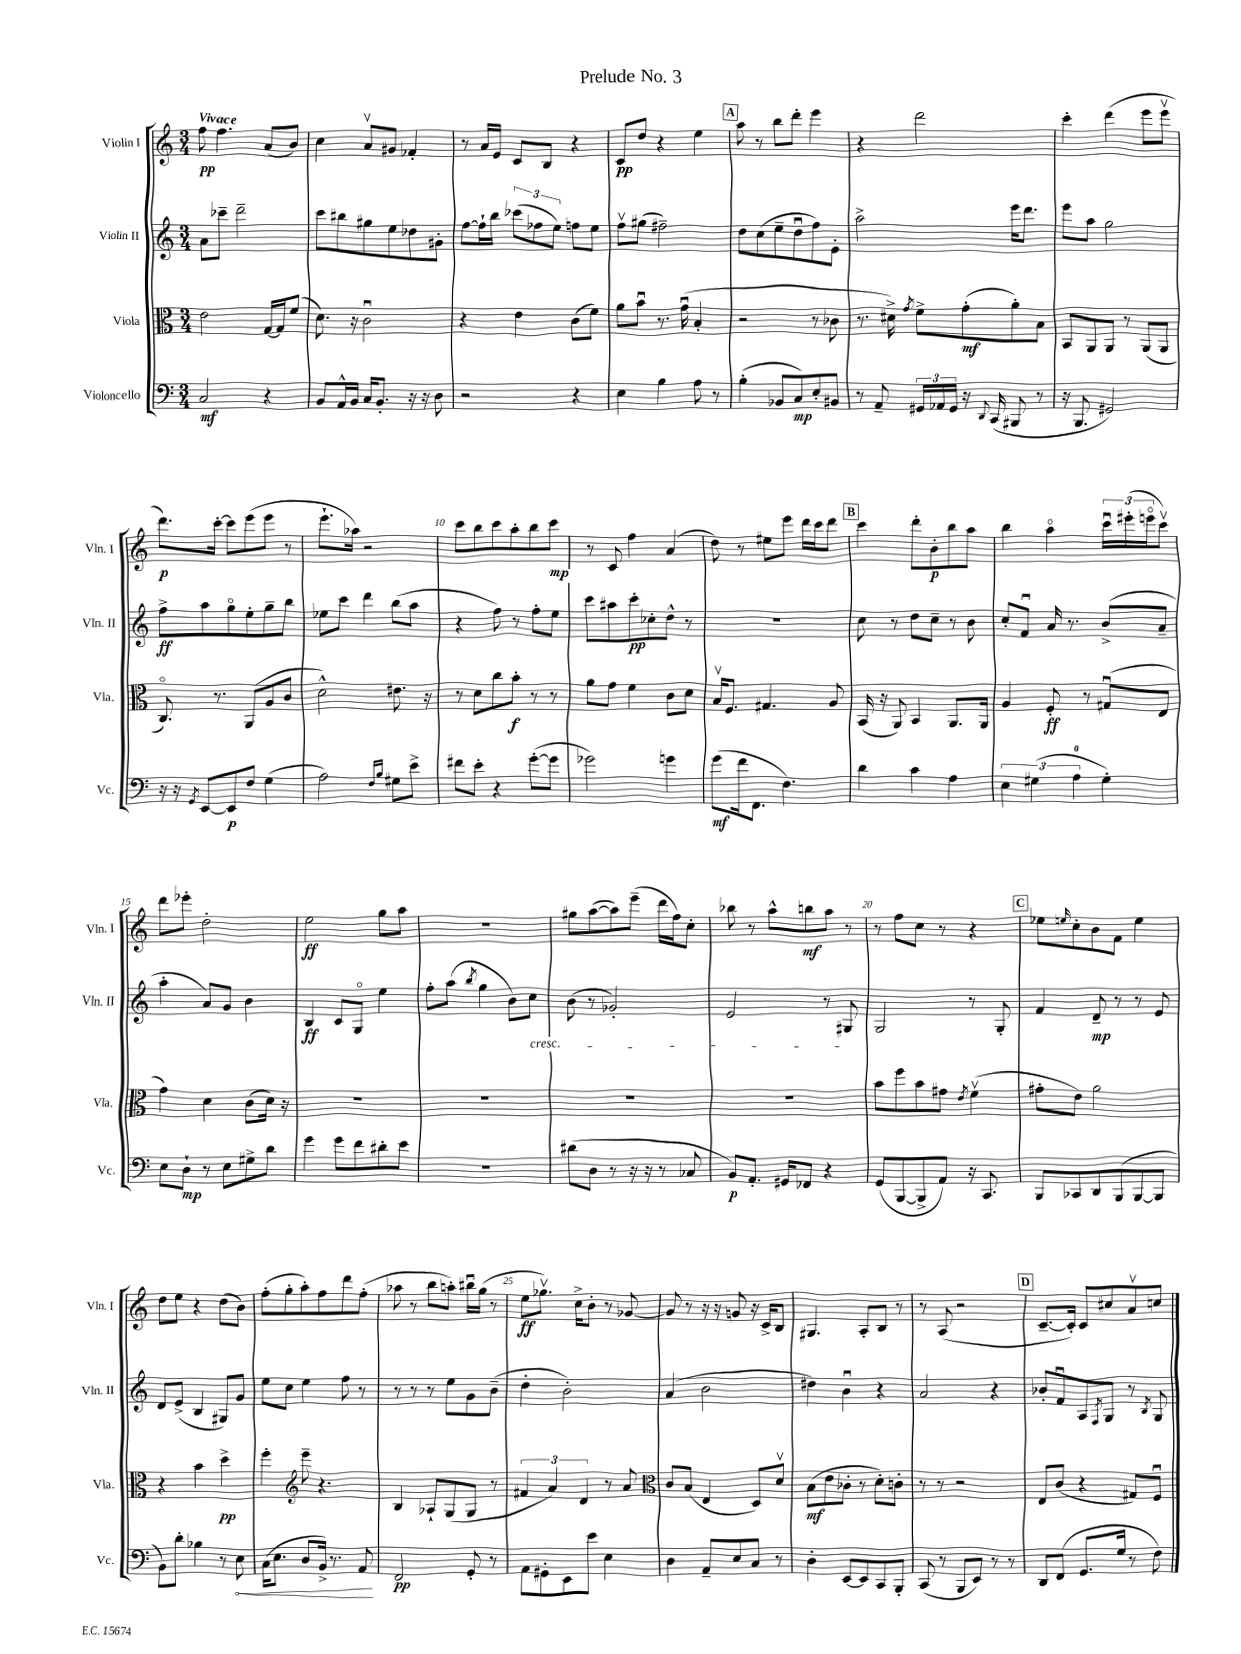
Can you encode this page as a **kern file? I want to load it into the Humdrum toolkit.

**kern	**kern	**kern	**kern
*staff4	*staff3	*staff2	*staff1
*clefF4	*clefC3	*clefG2	*clefG2
*k[]	*k[]	*k[]	*k[]
*M3/4	*M3/4	*M3/4	*M3/4
2C	2e	8a	8ff
.	.	8ccc-~	4.ff
.	.	2ddd~	.
4r	[16G	.	(8a
.	16G]	.	.
.	(8f	.	8b)
=	=	=	=
8BB	8.d)	8ccc	4cc
16AA^^	.	8bb#	.
16BB	16r	.	.
16C	2cu	8gg#	8av
8.BB'	.	.	.
.	.	8ee	8g#
16r	.	8dd-	4f-'
16r	.	.	.
8D	.	8g#'	.
=	=	=	=
2r	4r	[8ff	8r
.	.	16ff`]	16a
.	.	16bb	16e
.	4e	(12ccc-	8c
.	.	12ff-	.
.	.	.	8B
.	.	12ee)	.
4r	(8c	8ff	4r
.	8f)	8ee	.
=	=	=	=
4E	8a	8ffv	8c
.	8bu	(8gg#	8dd
4B	8.r	2ff#~)	4r
.	(16gu	.	.
8A	4B'	.	4ee
8r	.	.	.
=	=	=	=
(4B'	2r	8dd	8aa
.	.	(8cc	8r
8BB-	.	8ee~	8bb
8C)	.	8ddu	8ddd'
8E'	8r	8ff)	4eee
8BB#	8c-	8e'	.
=	=	=	=
8r	8.r	2aa^	4r
8AA~	.	.	.
.	16d#^)	.	.
.	8qg	.	.
24GG#	8f^	.	2ddd
24AA-	.	.	.
24GG#	.	.	.
16r	(8g'	.	.
8qqDD	.	.	.
(16CC	.	.	.
8BBB#	8a')	16eee	.
.	.	8.ddd	.
8r	8B	.	.
=	=	=	=
16r	8BB	8eee	4ccc'
8.BBB	.	.	.
.	8AA	8aa	.
2GG#)	8AA	2gg	(4ddd
.	8r	.	.
.	(8AA	.	8eee
.	8AA	.	8eeev
=	=	=	=
16r	8.Co)	8ff^	8.ddd)
16r	.	.	.
8qGG	.	.	.
[8EE	.	8aa	.
.	8.r	.	[16ccc'
8EE]	.	8ggo	8ccc]
8F	(8AA	8ee'	(8eee
(4G	8A	8gg~	8eee
.	8c	8bb	8r
=	=	=	=
2A)	2d^^)	8ee-	8.eee`
.	.	8ccc	.
.	.	.	16aa-)
.	.	4ddd	2r
16qqF	.	.	.
16qqB	.	.	.
8G#	8.e#	(8bb	.
8e^	.	8aa	.
.	16r	.	.
=	=	=	=
8f#	8r	4r	8ccc
8e'	8d	.	8bb
4r	8cc	8ff)	8ccc
.	8b'	8r	8aa'
([8g'	8r	8ff'	8bb
8g]	8r	8ee	8ccc
=	=	=	=
2g-)	8a	8ccc	8r
.	8g	8aa#	8c
.	4f	8ccc'	4ff
.	.	8cc-'	.
4g	8c	8dd^^	(4a
.	8d	8r	.
=	=	=	=
(8g	16Bv	2.r	8dd)
.	8.F	.	.
16f	.	.	8r
8.FF	.	.	.
.	4.G#	.	8ee#
4.F)	.	.	8eee
.	.	.	16ddd
.	.	.	16ccc
.	8A	.	8ddd
=	=	=	=
4d	(16BB	8cc	4ccc
.	16r	.	.
.	8AA)	8r	.
4c	4BB	8dd	8ddd'
.	.	8cc~	8b'
4A	8.AA	8r	8bb
.	.	8b	8aa
.	16AA	.	.
=	=	=	=
6E	4A	8cc'	4bb
.	.	8fu	.
(6G#	.	.	.
.	8F'	16a	4aao
.	.	8.r	.
6A	.	.	.
.	8r	.	.
4G#')	(8G#u	(8b^	24cccu
.	.	.	(24eee#'
.	.	.	24eeeo
.	8E	8a~	8cccv)
=	=	=	=
8E	4g)	4aa'	8ddd
8D`	.	.	8eee-'
8r	4d	8a)	2dd'
8E	.	8g	.
8G#^	(8c	4b	.
8d	16d)	.	.
.	16r	.	.
=	=	=	=
4g	2.r	4B	2ee
8g	.	8c	.
8f	.	8Go	.
8d#'	.	4ee	8gg
8e	.	.	8aa
=	=	=	=
2.r	2.r	8ff'	2.r
.	.	(8aa	.
.	.	8qbb	.
.	.	4gg	.
.	.	8b)	.
.	.	8cc	.
=	=	=	=
(8d#	2.r	(8b	8gg#
8D	.	8r	([8aa
8r	.	2g-')	8aa])
16r	.	.	(8eee~
16r	.	.	.
8r	.	.	16ddd
.	.	.	16ff)
8C-	.	.	8cc'
=	=	=	=
8BB)	2.r	2e	8bb-
8.AA'	.	.	8r
.	.	.	8aa^^
16GG#	.	.	.
8FF-	.	.	8bb
4r	.	8r	8aa
.	.	8G#	8r
=	=	=	=
(8GG	8b	2G	8r
[8BBB	8ff	.	8ff
8BBB^]	8b	.	8cc
8AA)	8g#	.	8r
.	8qe	.	.
16r	(4fv	8r	4r
8.CC	.	.	.
.	.	8G'	.
=	=	=	=
8BBB	8g#'	4f	8ee-
.	.	.	16qqee
8CC-	8e)	.	8cc'
8DD	2a	8d~	8b
(8BBB	.	8r	8f
[8BBB	.	8r	4ee
8BBB]	.	8e	.
=	=	=	=
8BB)	4r	8d	8dd
8d'	.	(8e^	8ee
4B-	4b	4B	4r
8r	4dd^	8G#)	(8dd
8E	.	8g	8b)
=	=	=	=
(16C	4ff'	8ee	(8ff'
8.E	.	.	.
.	.	8cc	8gg'
*	*clefG2	*	*
8D	8eee~	4ee	8aa')
16BB^)	4.r	.	8ff
8.r	.	.	.
.	.	8ff	8ddd
8AA	.	8r	(8ff'
=	=	=	=
2FF	4B	8r	8aa-
.	.	8r	8r
.	8A-`	8r	8bb
.	(8G	8ee	8aa')
8GG'	8G	8g	16bb#u
.	.	.	(16gg
8r	8r	(8b~	8r
=	=	=	=
8AA	6f#	4dd'	8ee
8GG#'	.	.	8.gg-v)
.	6a)	.	.
8EE	.	2b')	.
.	.	.	16cc^
.	6d	.	.
8e	.	.	8b'
4E	8r	.	8r
.	8a	.	[8g-
=	=	=	=
*	*clefC3	*	*
4D	8c	(4a	8g-]
.	(8B	.	8r
8AA~	4E	2b	16r
.	.	.	16r
8E	.	.	8g
8C	8D)	.	16r
.	.	.	16c^
8r	8dv	.	8B
=	=	=	=
4D'	(8B	4dd#)	4.G#
.	8e	.	.
[8EE	8c-'	4bu	.
8EE]	8r	.	8A'
8CC	8d')	4r	8B
8BBB'	8c'	.	8r
=	=	=	=
(8CC	8r	2a	8r
8r	8r	.	(8A
8BBB	2r	.	2r
8EE)	.	.	.
8r	.	4r	.
8r	.	.	.
=	=	=	=
8DD	8E	8b-'	[8.c~
(8FF	(8c	8fu	.
.	.	.	16c'])
8.GG	4r	8A	8c
.	.	8qF	.
.	.	8G	8cc#
16G	.	.	.
8r	8G#)	8r	8av
.	.	8qB	.
8F)	8Fu	8G	8cc
==	==	==	==
*-	*-	*-	*-
